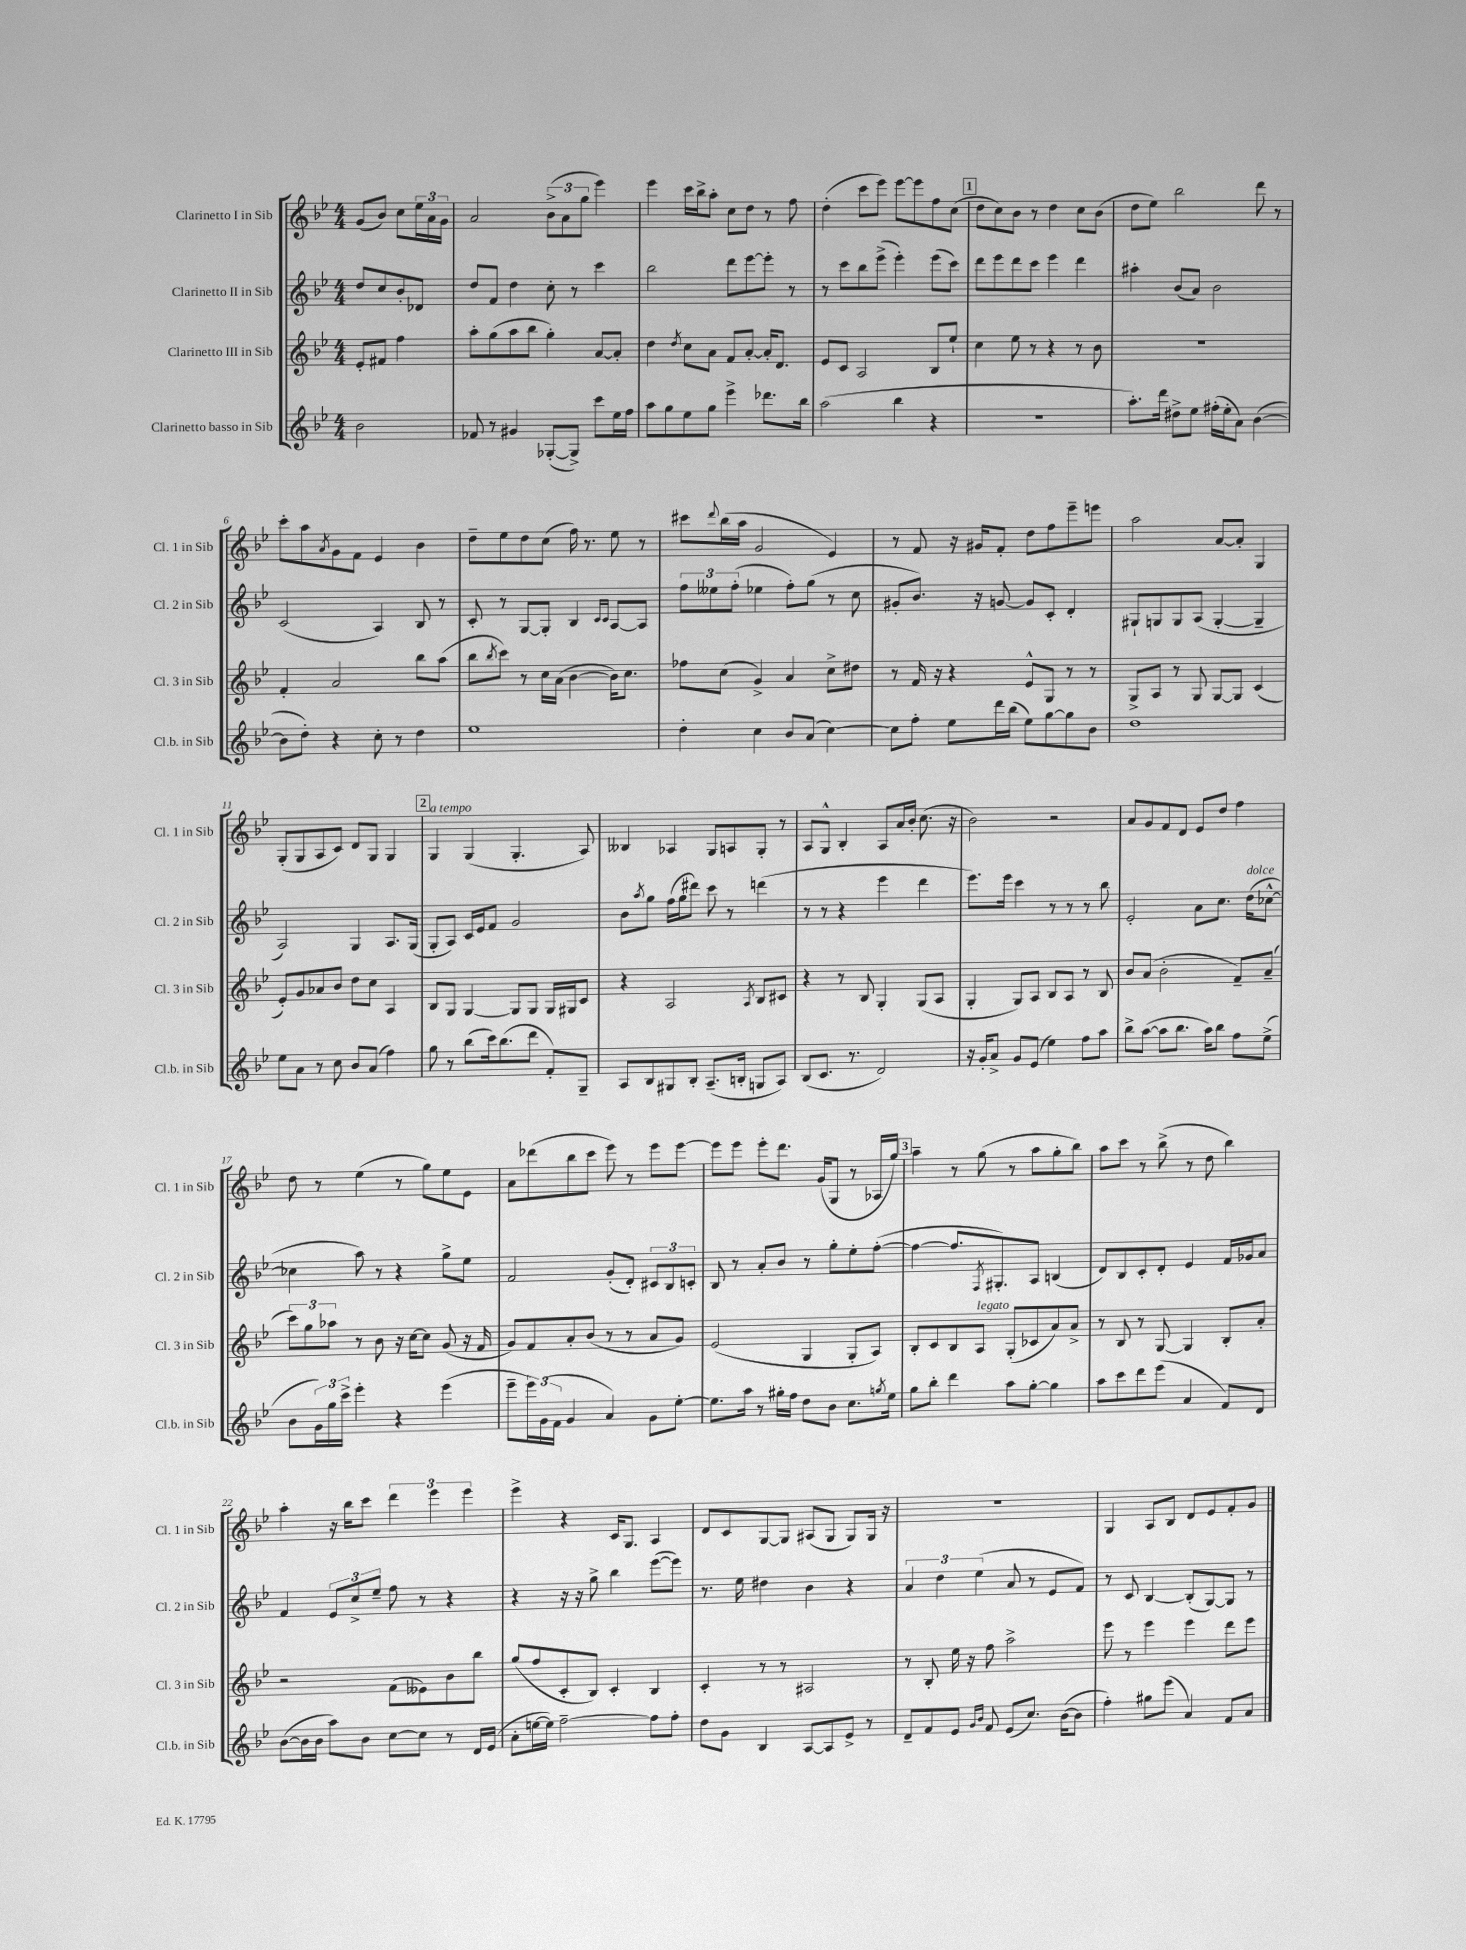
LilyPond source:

<<
\new StaffGroup <<
\new Staff = "s0" \with { instrumentName = "Clarinetto I in Sib" shortInstrumentName = "Cl. 1 in Sib" } {
    \clef treble \key bes \major \numericTimeSignature \time 4/4 \partial 2
    g'8( bes'8) c''8 \tuplet 3/2 { ees''16 a'16 g'16 } |
    a'2 \tuplet 3/2 { bes'8->( a'8 g''8 } ees'''4) |
    ees'''4 c'''16 bes''16-> a''8-. c''8 d''8 r8 f''8 |
    d''4-.( c'''8 ees'''8) ees'''8~ ees'''8 f''8 c''8( |
    \mark \markup { \box "1" } d''8 c''8) bes'8 r8 d''4 c''8 bes'8( |
    d''8 ees''8) bes''2 d'''8 r8 |
    c'''8-. a''8 \acciaccatura { a'8 } g'8 f'8 ees'4 bes'4 |
    d''8-- ees''8 d''8 c''8( f''16) r8. ees''8 r8 |
    cis'''8 \appoggiatura { d'''8 } bes''16( a''16 g'2 ees'4) |
    r8 f'8 r16 gis'16 f'8-. d''8 f''8 ees'''8-- e'''8 |
    a''2 a'8~ a'8-. g4 |
    g8-.( g8 a8 c'8) d'8 g8 g4 |
    \mark \markup { \box "2" } g4^\markup { \italic "a tempo" } g4( g4.-. a8) |
    beses4 aes4 g8 a8 g8-. r8 |
    a8 g8-^ bes4-. a8 a'16 bes'16-. c''8.( r16 |
    bes'2) r2 |
    a'8 g'8 f'8 d'8 ees'8 d''8 f''4 |
    d''8 r8 ees''4( r8 g''8) ees''8 ees'8 |
    a'8 des'''8( bes''8 c'''8 ees'''8) r8 ees'''8 ees'''8~ |
    ees'''8 ees'''8 ees'''8-. d'''8. g'16( g8 r8 aes16 g''16) |
    \mark \markup { \box "3" } a''4-- r8 g''8( r8 a''8 g''8-. bes''8) |
    a''8 c'''8 r8 bes''8->( r8 d''8 bes''4) |
    a''4-. r16 bes''16 c'''8 \tuplet 3/2 { d'''4 ees'''4 ees'''4 } |
    ees'''4-> r4 c'16 g8. a4 |
    d'8 c'8 g8~ g8 ais8( g8 g8) g16 r16 |
    R1 |
    g4 a8 bes8 d'8 ees'8 f'8-. g'8 \bar "|." |
}
\new Staff = "s1" \with { instrumentName = "Clarinetto II in Sib" shortInstrumentName = "Cl. 2 in Sib" } {
    \clef treble \key bes \major \numericTimeSignature \time 4/4 \partial 2
    d''8 c''8 bes'8-. des'8 |
    d''8 f'8 d''4 c''8-. r8 c'''4 |
    bes''2 d'''8 ees'''8~ ees'''8-. r8 |
    r8 c'''8 bes''8 ees'''8->( ees'''4-.) ees'''8( c'''8) |
    \mark \markup { \box "1" } d'''8 ees'''8 d'''8 c'''8 ees'''4 d'''4 |
    ais''4-. bes'8( a'8) bes'2 |
    c'2( a4) bes8 r8 |
    c'8-. r8 g8~ g8-. bes4 \grace { c'16 c'16 } a8~ a8 |
    \tuplet 3/2 { f''8 eeses''8 f''8-.( } ees''4 f''8-.) g''8( r8 c''8 |
    gis'8-. bes'8.) r16 g'8~ g'8 c'8-. d'4-. |
    gis8-! g8 g8 a8( g4~-. g4-- |
    a2) g4 a8. g16( |
    \mark \markup { \box "2" } g8-. a8) c'16 ees'16 f'8 g'2 |
    bes'8 \acciaccatura { a''8 } g''8 f''16( g''16 dis'''8) c'''8 r8 d'''4( |
    r8 r8 r4 ees'''4 d'''4 |
    ees'''8.) ees'''16 c'''4 r8 r8 r8 bes''8 |
    ees'2-. a'8 c''8. d''16^\markup { \italic "dolce" }( ces''8~-^ |
    ces''4 a''8) r8 r4 g''8-> ees''8 |
    f'2 g'8-.( d'8-.) \tuplet 3/2 { cis'8 bes8 c'8-. } |
    bes8 r8 a'8-. bes'8 r8 g''8-. ees''8-. f''8~-.( |
    \mark \markup { \box "3" } f''4~ f''8. \acciaccatura { f8 } gis8.-.) a8 b4( |
    d'8) bes8 c'8-. d'8-. ees'4 f'16 ges'16 a'8 |
    f'4 \tuplet 3/2 { ees'8 c''8-> ees''8-- } f''8 r8 r4 |
    r4 r16 r16 g''8-> bes''4 ees'''8~( ees'''8) |
    r8. ees''16 dis''4 bes'4 r4 |
    \tuplet 3/2 { a'4 d''4 ees''4( } a'8 r8 ees'8 f'8) |
    r8 c'8 bes4~ bes8-.( g8~) g8 r8 \bar "|." |
}
\new Staff = "s2" \with { instrumentName = "Clarinetto III in Sib" shortInstrumentName = "Cl. 3 in Sib" } {
    \clef treble \key bes \major \numericTimeSignature \time 4/4 \partial 2
    ees'8-. fis'8 f''4 |
    a''8-. g''8( a''8 bes''8 g''4-.) a'8~ a'8-. |
    d''4 \acciaccatura { d''8 } c''8 a'8 f'8 a'8~-. a'16-. d'8. |
    ees'8 c'8 a2 bes8 ees''8-! |
    \mark \markup { \box "1" } c''4 ees''8 r8 r4 r8 bes'8 |
    R1 |
    f'4-. a'2 bes''8 a''8( |
    bes''8 \acciaccatura { bes''8 } c'''8) r8 c''16 a'16( bes'4~ bes'16) c''8. |
    fes''8 c''8( g'4->) a'4 c''8-> dis''8 |
    r8 f'16 r16 r4 ees'8-^ g8 r8 r8 |
    g8-> a8 r8 g8 g8~ g8 c'4( |
    ees'8-.) g'8 aes'8 bes'8 d''8 c''8 a4 |
    \mark \markup { \box "2" } bes8 g8 g4~ g8 g8 g16 gis16 c'8 |
    r4 a2 \acciaccatura { a8 } bes8 cis'8 |
    r4 r8 bes8 g4-. g8( a8 |
    g4-. g8) a8 bes8 a8 r8 bes8 |
    bes'8 a'8( bes'2-. f'8--) a'8--( |
    \tuplet 3/2 { c'''8) g''8 aes''8 } r8 bes'8 r16 c''16~ c''8 g'8( r16 f'16 |
    g'8) f'8 a'8-. bes'8( r8 r8 a'8 g'8) |
    ees'2( g4 g8-. a8) |
    \mark \markup { \box "3" } bes8-. c'8 bes8 a8^\markup { \italic "legato" } g8-.( ces'8 a'8) a'8-> |
    r8 bes8 r8 g8~ g4 bes8-. a'8-. |
    r2 f'8( eeses'8) bes'8 bes''8 |
    g''8( f''8 c'8-. bes8) c'4-. bes4 |
    c'4-. r8 r8 ais2 |
    r8 bes8-. ees''16 r16 f''8 a''2-> |
    ees'''8 r8 ees'''4 ees'''4 d'''8 ees'''8 \bar "|." |
}
\new Staff = "s3" \with { instrumentName = "Clarinetto basso in Sib" shortInstrumentName = "Cl.b. in Sib" } {
    \clef treble \key bes \major \numericTimeSignature \time 4/4 \partial 2
    bes'2 |
    fes'8 r8 gis'4 ges8~-.( ges8->) c'''8 ees''16 f''16 |
    a''8 g''8 ees''8 g''8 ees'''4-> des'''8. bes''16 |
    a''2( bes''4 r4 |
    \mark \markup { \box "1" } R1 |
    a''8.-.) d'''16 dis''8-> ees''8 fis''16-.( ees''16-. a'8) bes'4~( |
    bes'8 d''8-.) r4 c''8-. r8 d''4 |
    ees''1 |
    d''4-. c''4 bes'8 a'8( c''4~) |
    c''8 f''8-. ees''8 d'''16 bes''16( ees''8) g''8~ g''8 bes'8 |
    d''1 |
    ees''8 a'8 r8 c''8 bes'8 a'8( f''4) |
    \mark \markup { \box "2" } g''8 r8 bes''8( c'''16) bes''8.( d'''8 f'8-.) g8-- |
    a8 bes8 gis8 bes8-. a8.--( b16-. g8 a8) |
    bes8( c'8. r8. d'2) |
    r16 g'16-. a'8-> g'8 ees'8( ees''4) f''8 a''8 |
    bes''8-> a''8~( a''8 bes''8. a''16) bes''8 f''8 ees''8->( |
    bes'8 \tuplet 3/2 { g'16) g''16 c'''16-> } ees'''4-. r4 ees'''4( |
    ees'''8-- \tuplet 3/2 { ees'''16) g'16( f'16 } g'4 a'4) g'8 ees''8~-. |
    ees''8. a''16 r8 gis''16-. f''16 d''8 bes'8 c''8. \acciaccatura { g''8 } ees''16 |
    \mark \markup { \box "3" } g''8 bes''8-. d'''4 a''8 g''8~-. g''4 |
    a''8 c'''8 d'''8 ees'''8( a'4 f'8) d'8 |
    bes'8~( bes'16 bes'16 a''8) bes'8 c''8~ c''8 r8 d'16 ees'16( |
    a'8-. e''16~ e''16) f''2~-- f''8 f''8-. |
    d''8 g'8 bes4 a8~ a8 ees'8-> r8 |
    d'8-- f'8 ees'8 \grace { g'16 bes'16 } f'8 ees'8( c''8.) bes'16~( bes'8 |
    f''4-.) gis''8 ees'''8( a'4) f'8 a'8 \bar "|." |
}
>>
>>
